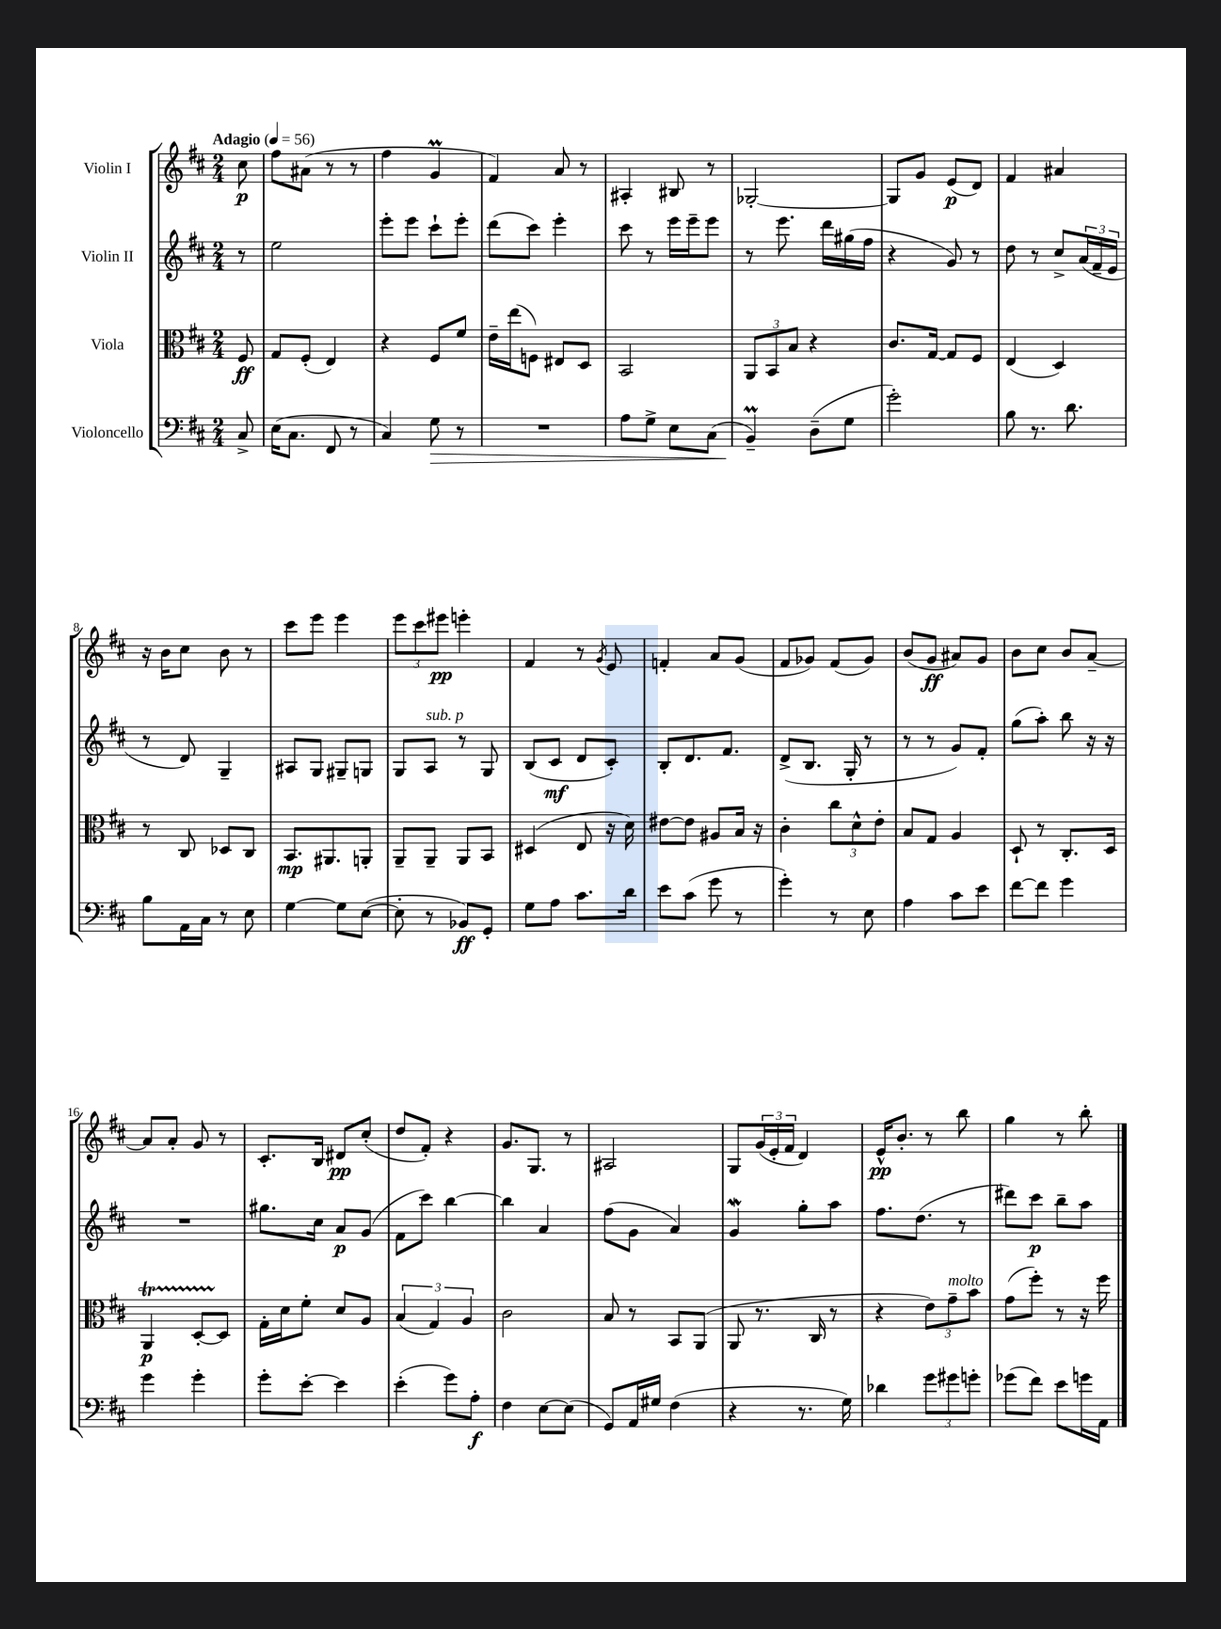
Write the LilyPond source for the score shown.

<<
\new StaffGroup <<
\new Staff = "s0" \with { instrumentName = "Violin I" } {
    \clef treble \key d \major \numericTimeSignature \time 2/4 \partial 8 \tempo "Adagio" 4 = 56
    cis''8\p |
    fis''8 ais'8( r8 r8 |
    fis''4 g'4\prall |
    fis'4) a'8 r8 |
    ais4-. bis8 r8 |
    ges2~-. |
    ges8 g'8 e'8\p( d'8) |
    fis'4 ais'4 |
    r16 b'16 cis''8 b'8 r8 |
    cis'''8 e'''8 e'''4 |
    \tuplet 3/2 { e'''8 cis'''8 eis'''8\pp } e'''4-. |
    fis'4 r8 \acciaccatura { g'8 } e'8 |
    f'4-. a'8 g'8( |
    fis'8 ges'8) fis'8( ges'8) |
    b'8( g'8\ff ais'8) g'8 |
    b'8 cis''8 b'8 a'8~-- |
    a'8 a'8-. g'8 r8 |
    cis'8.-. b16 dis'8\pp cis''8-.( |
    d''8 fis'8-.) r4 |
    g'8. g8. r8 |
    ais2 |
    g8 \tuplet 3/2 { g'16( e'16-. fis'16 } d'4) |
    e'16-^\pp b'8.-. r8 b''8 |
    g''4 r8 b''8-. \bar "|." |
}
\new Staff = "s1" \with { instrumentName = "Violin II" } {
    \clef treble \key d \major \numericTimeSignature \time 2/4 \partial 8
    r8 |
    e''2 |
    e'''8-. e'''8 cis'''8-! e'''8-. |
    d'''8( cis'''8) e'''4-. |
    cis'''8 r8 e'''16 e'''16-- e'''8 |
    r8 e'''8. d'''16 gis''16( fis''16 |
    r4 g'8) r8 |
    d''8 r8 cis''8-> \tuplet 3/2 { a'16( fis'16-- e'16 } |
    r8 d'8) g4-- |
    ais8 g8 gis8-- g8 |
    g8 a8^\markup { \italic "sub. p" } r8 g8 |
    b8( cis'8\mf d'8 cis'8-.) |
    b8-. d'8. fis'8. |
    d'8->( b8. g16-. r8 |
    r8 r8 g'8) fis'8-. |
    g''8( a''8-.) b''8 r16 r16 |
    R2 |
    gis''8. cis''16 a'8\p g'8( |
    fis'8 cis'''8) b''4~ |
    b''4 a'4 |
    fis''8( g'8 a'4) |
    g'4\mordent g''8-. a''8 |
    fis''8. d''8.( r8 |
    dis'''8) cis'''8\p b''8-- a''8 \bar "|." |
}
\new Staff = "s2" \with { instrumentName = "Viola" } {
    \clef alto \key d \major \numericTimeSignature \time 2/4 \partial 8
    fis8\ff |
    g8 fis8-.( e4) |
    r4 fis8 fis'8 |
    e'16-- e''16( f8) eis8 d8 |
    b,2 |
    \tuplet 3/2 { a,8 b,8 b8 } r4 |
    cis'8. g16~ g8 fis8 |
    e4( d4) |
    r8 cis8 des8 cis8 |
    b,8.\mp ais,8. a,8-. |
    a,8-- a,8-- a,8 b,8 |
    dis4( e8 r16 d'16) |
    eis'8~ eis'8 ais8 b16 r16 |
    cis'4-. \tuplet 3/2 { cis''8 d'8-^ e'8-. } |
    b8 g8 a4 |
    d8-! r8 cis8.-. d16 |
    a,4\startTrillSpan\p d8~-. d8\stopTrillSpan |
    g16-. d'16 fis'8-. d'8 a8 |
    \tuplet 3/2 { b4( g4) a4 } |
    cis'2 |
    b8 r8 b,8 a,8( |
    a,8 r8. cis16 r8 |
    r4 \tuplet 3/2 { e'8) g'8--^\markup { \italic "molto" } b'8 } |
    g'8( fis''8-.) r8 r16 fis''16 \bar "|." |
}
\new Staff = "s3" \with { instrumentName = "Violoncello" } {
    \clef bass \key d \major \numericTimeSignature \time 2/4 \partial 8
    cis8-> |
    e16( cis8. fis,8 r8 |
    cis4) g8\> r8 |
    R2 |
    a8 g8-> e8 cis8( |
    b,4--\prall\!) d8--( g8 |
    g'2-.) |
    b8 r8. d'8. |
    b8 a,16 cis16 r8 e8 |
    g4~ g8 e8~( |
    e8-. r8 bes,8\ff) g,8-. |
    g8 a8 cis'8. d'16 |
    e'8 cis'8( g'8 r8 |
    g'4-.) r8 e8 |
    a4 cis'8 e'8 |
    fis'8~ fis'8 g'4 |
    g'4 g'4-. |
    g'8-. e'8~-. e'4 |
    e'4-.( g'8) a8-.\f |
    fis4 e8~ e8( |
    g,8) a,16 gis16 fis4( |
    r4 r8. g16) |
    des'4 \tuplet 3/2 { g'8 gis'8 g'8-. } |
    ges'8( fis'8) e'8 g'16 a,16 \bar "|." |
}
>>
>>
